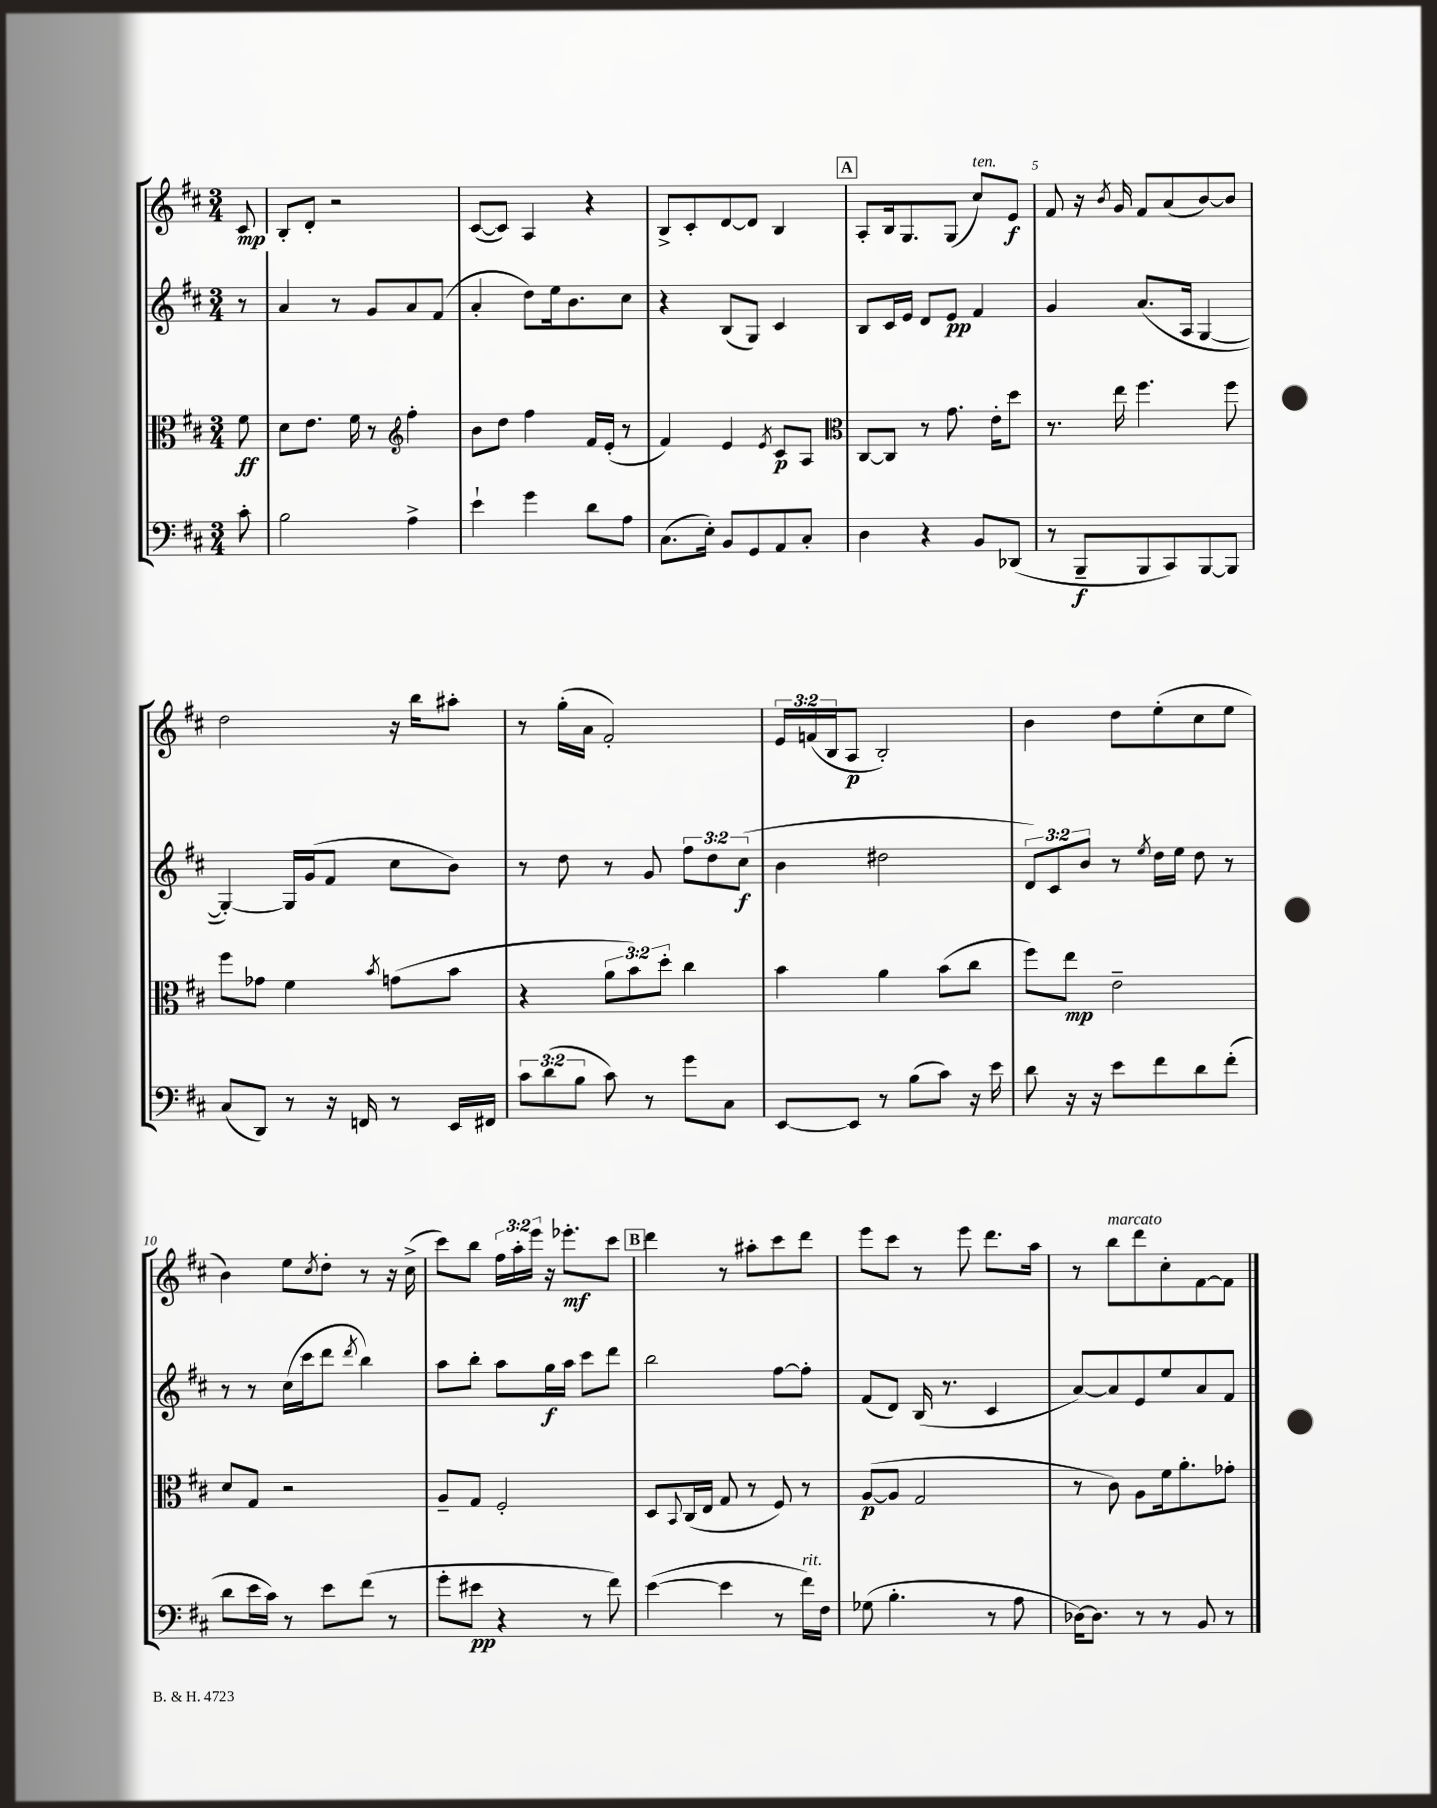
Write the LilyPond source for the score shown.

<<
\new StaffGroup <<
\new Staff = "s0" {
    \clef treble \key d \major \numericTimeSignature \time 3/4 \override Staff.TupletNumber.text = #tuplet-number::calc-fraction-text \partial 8
    cis'8\mp |
    b8-. d'8-. r2 |
    cis'8~( cis'8) a4 r4 |
    b8-> cis'8-. d'8~ d'8 b4 |
    \mark \markup { \box "A" } a8-. b16 g8. g8( cis''8^\markup { \italic "ten." }) e'8\f |
    fis'8 r16 \acciaccatura { b'8 } g'16 fis'8 a'8( b'8~) b'8 |
    d''2 r16 b''16 ais''8-. |
    r8 g''16-.( a'16 fis'2-.) |
    \tuplet 3/2 { e'16 f'16( b16 } a8\p b2-.) |
    b'4 d''8 e''8-.( cis''8 e''8 |
    b'4) e''8 \acciaccatura { cis''8 } d''8-. r8 r16 cis''16->( |
    cis'''8) b''8 \tuplet 3/2 { fis''16 a''16-. e'''16 } r16 ees'''8.-.\mf cis'''8 |
    \mark \markup { \box "B" } d'''4 r8 ais''8-. cis'''8 d'''8 |
    e'''8 cis'''8 r8 e'''8 d'''8. a''16 |
    r8 b''8^\markup { \italic "marcato" } d'''8 cis''8-. fis'8~ fis'8 \bar "|." |
}
\new Staff = "s1" {
    \clef treble \key d \major \numericTimeSignature \time 3/4 \override Staff.TupletNumber.text = #tuplet-number::calc-fraction-text \partial 8
    r8 |
    a'4 r8 g'8 a'8 fis'8( |
    a'4-. d''8) e''16 b'8. cis''8 |
    r4 b8( g8) cis'4 |
    \mark \markup { \box "A" } b8 cis'16 e'16 d'8 e'8\pp fis'4 |
    g'4 a'8.( a16 g4~ |
    g4~-.) g16 g'16( fis'8 cis''8 b'8) |
    r8 d''8 r8 g'8 \tuplet 3/2 { fis''8 d''8 cis''8\f( } |
    b'4 dis''2 |
    \tuplet 3/2 { d'8) cis'8 b'8 } r8 \acciaccatura { e''8 } d''16 e''16 d''8 r8 |
    r8 r8 cis''16( cis'''16 d'''8 \acciaccatura { d'''8 } b''4) |
    a''8 b''8-. a''8 g''16\f a''16 cis'''8 d'''8 |
    \mark \markup { \box "B" } b''2 fis''8~ fis''8-. |
    fis'8( d'8) b16( r8. cis'4 |
    a'8~) a'8 e'8 e''8 a'8 fis'8 \bar "|." |
}
\new Staff = "s2" {
    \clef alto \key d \major \numericTimeSignature \time 3/4 \override Staff.TupletNumber.text = #tuplet-number::calc-fraction-text \partial 8
    fis'8\ff |
    d'8 e'8. fis'16 r8 \clef treble fis''4-. |
    b'8 d''8 fis''4 fis'16 e'16-.( r8 |
    fis'4) e'4 \acciaccatura { e'8 } cis'8\p a8 |
    \mark \markup { \box "A" } \clef alto cis8~ cis8 r8 g'8. e'16-. d''8 |
    r8. e''16 fis''4. fis''8 |
    fis''8 ges'8 fis'4 \acciaccatura { b'8 } g'8( b'8 |
    r4 \tuplet 3/2 { a'8 b'8) d''8-. } cis''4 |
    b'4 a'4 b'8( cis''8 |
    fis''8) e''8\mp e'2-- |
    d'8 g8 r2 |
    a8-- g8 fis2-. |
    \mark \markup { \box "B" } d8 \appoggiatura { b,8 } cis16( e16 g8 r8 fis8) r8 |
    a8~\p( a8 g2 |
    r8 cis'8) a8 fis'16 a'8.-. ges'8-. \bar "|." |
}
\new Staff = "s3" {
    \clef bass \key d \major \numericTimeSignature \time 3/4 \override Staff.TupletNumber.text = #tuplet-number::calc-fraction-text \partial 8
    cis'8-. |
    b2 a4-> |
    e'4-! g'4 d'8 a8 |
    cis8.( e16-.) b,8 g,8 a,8 cis8-. |
    \mark \markup { \box "A" } d4 r4 b,8 des,8( |
    r8 b,,8--\f b,,8 cis,8) b,,8~ b,,8 |
    cis8( d,8) r8 r16 f,16 r8 e,16 fis,16 |
    \tuplet 3/2 { cis'8 d'8( b8 } cis'8) r8 g'8 cis8 |
    e,8~ e,8 r8 b8( cis'8) r16 e'16 |
    d'8 r16 r16 e'8 fis'8 d'8 fis'8-.( |
    d'8 e'16 cis'16) r8 e'8 fis'8( r8 |
    g'8-. eis'8\pp r4 r8 fis'8) |
    \mark \markup { \box "B" } e'4~( e'4 r8 fis'16^\markup { \italic "rit." }) fis16 |
    ges8( b4.-. r8 a8 |
    des16~) des8. r8 r8 b,8 r8 \bar "|." |
}
>>
>>
\layout { \context { \Score \override BarNumber.break-visibility = ##(#f #t #t) barNumberVisibility = #(every-nth-bar-number-visible 5) } }
